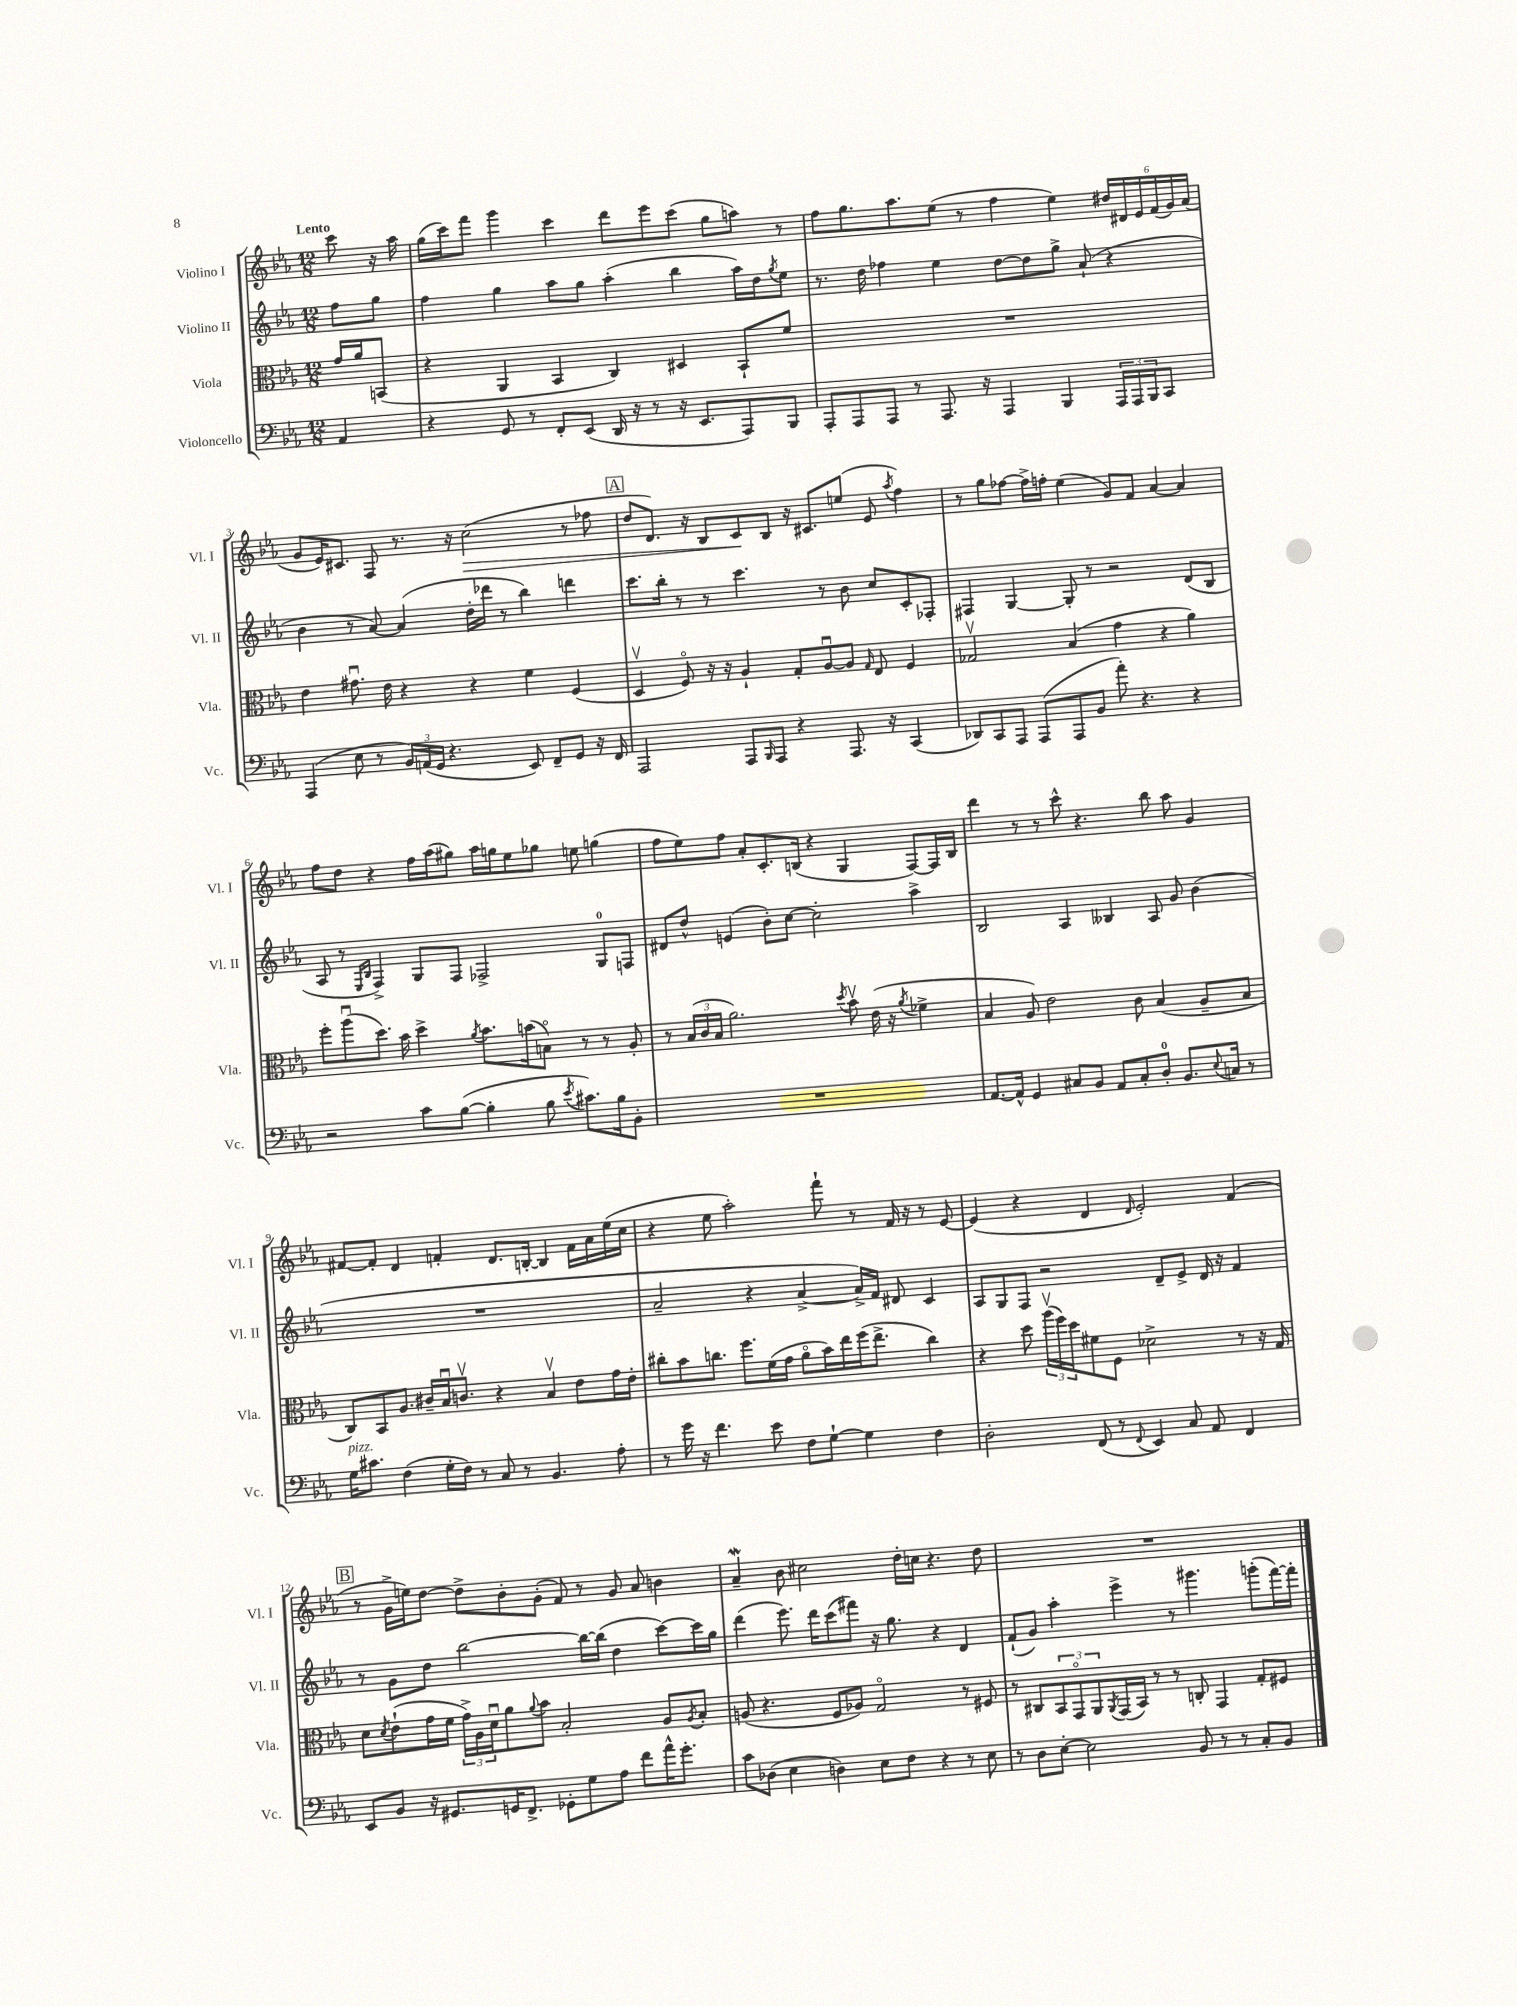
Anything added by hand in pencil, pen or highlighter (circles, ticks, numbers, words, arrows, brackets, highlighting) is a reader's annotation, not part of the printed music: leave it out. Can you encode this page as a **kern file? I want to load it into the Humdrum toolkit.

**kern	**kern	**kern	**kern
*staff4	*staff3	*staff2	*staff1
*clefF4	*clefC3	*clefG2	*clefG2
*k[b-e-a-]	*k[b-e-a-]	*k[b-e-a-]	*k[b-e-a-]
*M12/8	*M12/8	*M12/8	*M12/8
4AA-/	16g/LL	8ff\L	8ccc\
.	16a-/J	.	.
.	(8BB/J	8gg\J	16r
.	.	.	16aa-\
=	=	=	=
4r	4r	4ff\	(16gg\LL
.	.	.	16ccc\J)
.	.	.	8fff\J
8GG/	4AA-/	4gg\	4ggg\
8r	.	.	.
8FF'/L	4BB-/	8aa-\L	4ccc\
(8EE-/J	.	8gg\J	.
16DD/	4C/)	(4aa-'\	8ddd\L
16r	.	.	.
8r	.	.	8eee-\
16r	4D#/	4bb-\	(8ccc\J
8.EE-/L	.	.	.
.	.	.	8gg\L
8AAA-/)	8BB-`/L	16aa-\LL)	8aa\J)
.	.	16dd\J	.
.	.	8qgg/	.
8BBB-/J	8f/J	8ee-\J	8r
=	=	=	=
8AAA-'/L	1.r	8.r	8ff\L
8AAA-/	.	.	8.gg\
.	.	16dd\	.
8AAA-/J	.	4ff-\	.
.	.	.	8.aa-\
8r	.	.	.
8.AAA-/	.	4ee-\	(8ee-\J
.	.	.	8r
16r	.	.	.
4AAA-/	.	[8dd\L	4ff\
.	.	8dd\]	.
4BBB-/	.	8gg^\J	4ee-\)
.	.	(8a-`/	.
24AAA-/LL	.	4r	24dd#/LL
24AAA-/	.	.	24d#/
24BBB-/J	.	.	24e-/
8CC/J	.	.	(24f/
.	.	.	24g/)
.	.	.	(24a-/JJ
=	=	=	=
(4AAA-/	4e-\	4b-\	8g/L
.	.	.	16e-/K)
.	.	.	8.c#/J
8E-\	8.g#u\	8r	.
8r	.	[8a-/)	8F/
.	16e-\	.	.
24BB-/LL)	4r	(4a-/]	8.r
(24AA/	.	.	.
24GG/JJ	.	.	.
4.r	.	.	.
.	.	.	16r
.	4r	16dd'\LL	(2cc\
.	.	16ddd-\JJ	.
.	.	8r	.
8EE-/)	4f\	4bb-\)	.
8FF~/L	.	.	.
8GG/J	(4F/	4ddd\	8r
16r	.	.	8ff-\
16FF/	.	.	.
=	=	=	=
2AAA-/	4Dv/	8.ccc\L	8dd/L
.	.	.	8.d/J)
.	.	16bb-'\Jk	.
.	8Fo/)	8r	.
.	.	.	16r
.	16r	8r	8B-/L
.	16r	.	.
8AAA-/L	4A-`/	4.ccc\	8c/
16qqBBB-/	.	.	.
8AAA-/J	.	.	8B-/J
4r	8G'/L	.	16r
.	.	.	8.c#/L
.	[8A-u/	8r	.
8.AAA-/	8A-/]J	8b-\	(8ee/J
.	16qqG/	.	.
.	8E-/	8cc/L	8e-/
16r	.	.	.
.	.	.	8qaa-/
(4CC/	4F/	8c'/	4ff\)
.	.	8F-'/J	.
=	=	=	=
8DD-/L)	2G-v/	4F#/	8r
8CC/	.	.	8gg\L
8AAA-/J	.	[4G/	[8ff-\J
(8AAA-/L	.	.	16ff-^\]LL
.	.	.	16ff'\JJ
8AAA-/	(4B-/	8G'/]	(4ee-\
8BB-/J	.	8r	.
8a-'\)	4g\	2r	8g/L)
4.r	.	.	8f/J
.	4r	.	[4a-/
4r	4a-\)	(8d/L	4a-/]
.	.	8B-/J	.
=	=	=	=
2r	8ff'\L	8A-/	8ff\L
.	(8aa-u\	8r	8dd\J
.	.	16qqE-/LL	.
.	.	16qqB-/JJ	.
.	8.dd\J)	4F^/)	4r
.	16b-\	.	.
8c\L	4dd^\	8G/L	16ff\LL
.	.	.	(16aa-\J
([8B-\J	.	8F/J	8gg#\J)
.	8qa-/	.	.
4B-'\]	8.b-\L	2F-^/	16aa-\LL
.	.	.	16gg\J
.	.	.	8ee-\
.	(16b\k	.	.
8B-\	8Bo\J)	.	8gg-\J
8qe-/	.	.	.
8.c#\L)	8r	.	8ee\
.	8r	8G/L	(4gg\
16B-\k	.	.	.
8BB-'\J	8A-'/	8F/J	.
=	=	=	=
1.r	8r	8d#/L	8ff\L
.	(24B-/LL	8dd^^/J	8ee-\)
.	24c/	.	.
.	24B-/JJ	.	.
.	2.a-\)	(4e/	8ff\J
.	.	.	8a-'/L
.	.	8b-'\L)	8.c'/
.	.	[8cc\J	.
.	.	.	(16B/Jk
.	.	2cc'\]	4r
.	8qdd/	.	.
.	8b-v\	.	4G/
.	(16e-\	.	.
.	16r	.	.
.	8qa-/	.	.
.	4f-^\	4aa-^\	[8F/L)
.	.	.	16F/]L
.	.	.	16B/JJ
=	=	=	=
[8.AA-/L	4B-/	2B-/	4ddd\
16AA-^^/]Jk	.	.	.
4GG/	8A-/)	.	8r
.	2e-\	.	8r
8C#/L	.	4A-/	8ccc^^\
8BB-/J	.	.	4.r
8AA-/L	.	4B--/	.
8C#'/	8c\	.	.
8D'/J	(4B-/	8A-/	8bb-\
8.BB-/L	.	8g/	8aa-\
.	8A-~/L	(4b-\	4g/
8qqE-/	.	.	.
16C/Jk	.	.	.
8r	8B-/J	.	.
=	=	=	=
16G\LK	8C/L)	1.r	[8f#/L
8.c#\J	.	.	.
.	8BB-/	.	8f#'/]J
(4F\	8.A-/J	.	4d/
.	16c#~/LL	.	.
16G'\LL	16B-u/J	.	4f'/
16F\JJ)	8.cv/J	.	.
8r	.	.	.
8C/	4r	.	8.d/L
8r	.	.	.
.	.	.	[16B'/Jk
4.BB-/	4B-v/	.	4B/]
.	8e-\L	.	16f\LL
.	.	.	16a-\
8A-'\	16g\L	.	(16ee-\
.	16e-'\JJ	.	16cc\JJ
=	=	=	=
8r	8cc#'\L	2a-~/	4r
16g\	8b-\	.	.
16r	.	.	.
4.f\	8.cc\J	.	8ee-\
.	.	.	2aa-'\)
.	8.ff\L	.	.
.	.	4r	.
8e-\	(16f\L	.	.
.	16g\JJ	.	.
8F\L	8a-o\L	[4a-^/	.
[8G`\J	16b-\L)	.	8fff`\
.	16ee-\	.	.
4G\]	(16ff\J	16a-^/]LL)	8r
.	8.ee-^\J	16f/JJ	.
.	.	8d#/	16f/
.	.	.	16r
4F\	4cc\)	4c/	8r
.	.	.	[8e-/
=	=	=	=
2D'\	4r	8A-/L	(4e-/]
.	.	8G/	.
.	8dd\	8F/J	4r
.	(24aa-v\LL	2r	.
.	24ff\)	.	.
.	24dd\J	.	.
(8FF/	8f#\	.	4d/
8r	8F\J	.	.
8qqFF/	.	.	16qqd/
4EE-/)	2d-^\	.	2e-'/)
.	.	8d~/L	.
8C/	.	8e-^/J	.
8AA-/	.	16d/	.
.	.	16r	.
4FF/	8r	4f/	(4f/
.	16r	.	.
.	16G/	.	.
=	=	=	=
8EE-/L	8d\L	8r	8r
.	8qd/	.	.
8BB-/J	(8e-`\	8g\L	16g^\LL
.	.	.	16ee\J)
16r	16g\L	8dd\J	[8dd\J
8.GG#/L	16f\JJ	.	.
.	24g^\LL)	[2bb-\	8dd^\]L
.	24A-\	.	.
.	24du\J	.	.
16GG/K	8a-\	.	8b-'\
8.FF^/J	.	.	.
.	8qqa-/	.	.
.	8b-\J	.	(8g'\J
8GG-'\L	2B-'/	.	8f/)
8G\	.	16bb-\_LL	8r
.	.	(16bb-\]JJ	.
8A-\J	.	4dd\	8g/
8f\L	.	.	8a-/
16a-^^\K	8A-/L	[8ccc\L)	4b\
8.g'\J	.	.	.
.	8qA-/	.	.
.	8B-'/J	16ccc\]L	.
.	.	16gg\JJ	.
=	=	=	=
8c\L	(8A/	(4ddd\	4a-~/
(8D-\J	4.r	.	.
4E-\	.	8.eee-\)	8b-\
.	.	.	2cc#\
.	.	16ddd\LK	.
4D\)	8F/L	(8ccc\	.
.	8A-/J)	8fff#\J)	.
8E-\L	2Go/	16r	.
.	.	8.gg\	.
8F\J	.	.	16dd'\LL
.	.	.	16cc\JJ
4r	.	4r	4.r
8r	8r	4d/	.
8E-\	8F#/	.	8dd\
=	=	=	=
8r	8r	(8f`/L	1.r
8D\L	8C#/L	8g/J)	.
[8E-'\J	12BB-/	4aa-'\	.
.	12GGo/	.	.
2E-\]	.	.	.
.	12AA-/	.	.
.	8qAA-/	.	.
.	(16GG/L	4eee-^\	.
.	16BB-/JJ)	.	.
.	8r	.	.
.	8r	8r	.
8BB-/	8C'/	4.ggg#\	.
8r	4GG/	.	.
8r	.	.	.
8C'/L	8G'/L	(8ggg'\L	.
8BB-/J	8F#/J	[16fff\L)	.
.	.	16fff'\]JJ	.
==	==	==	==
*-	*-	*-	*-
